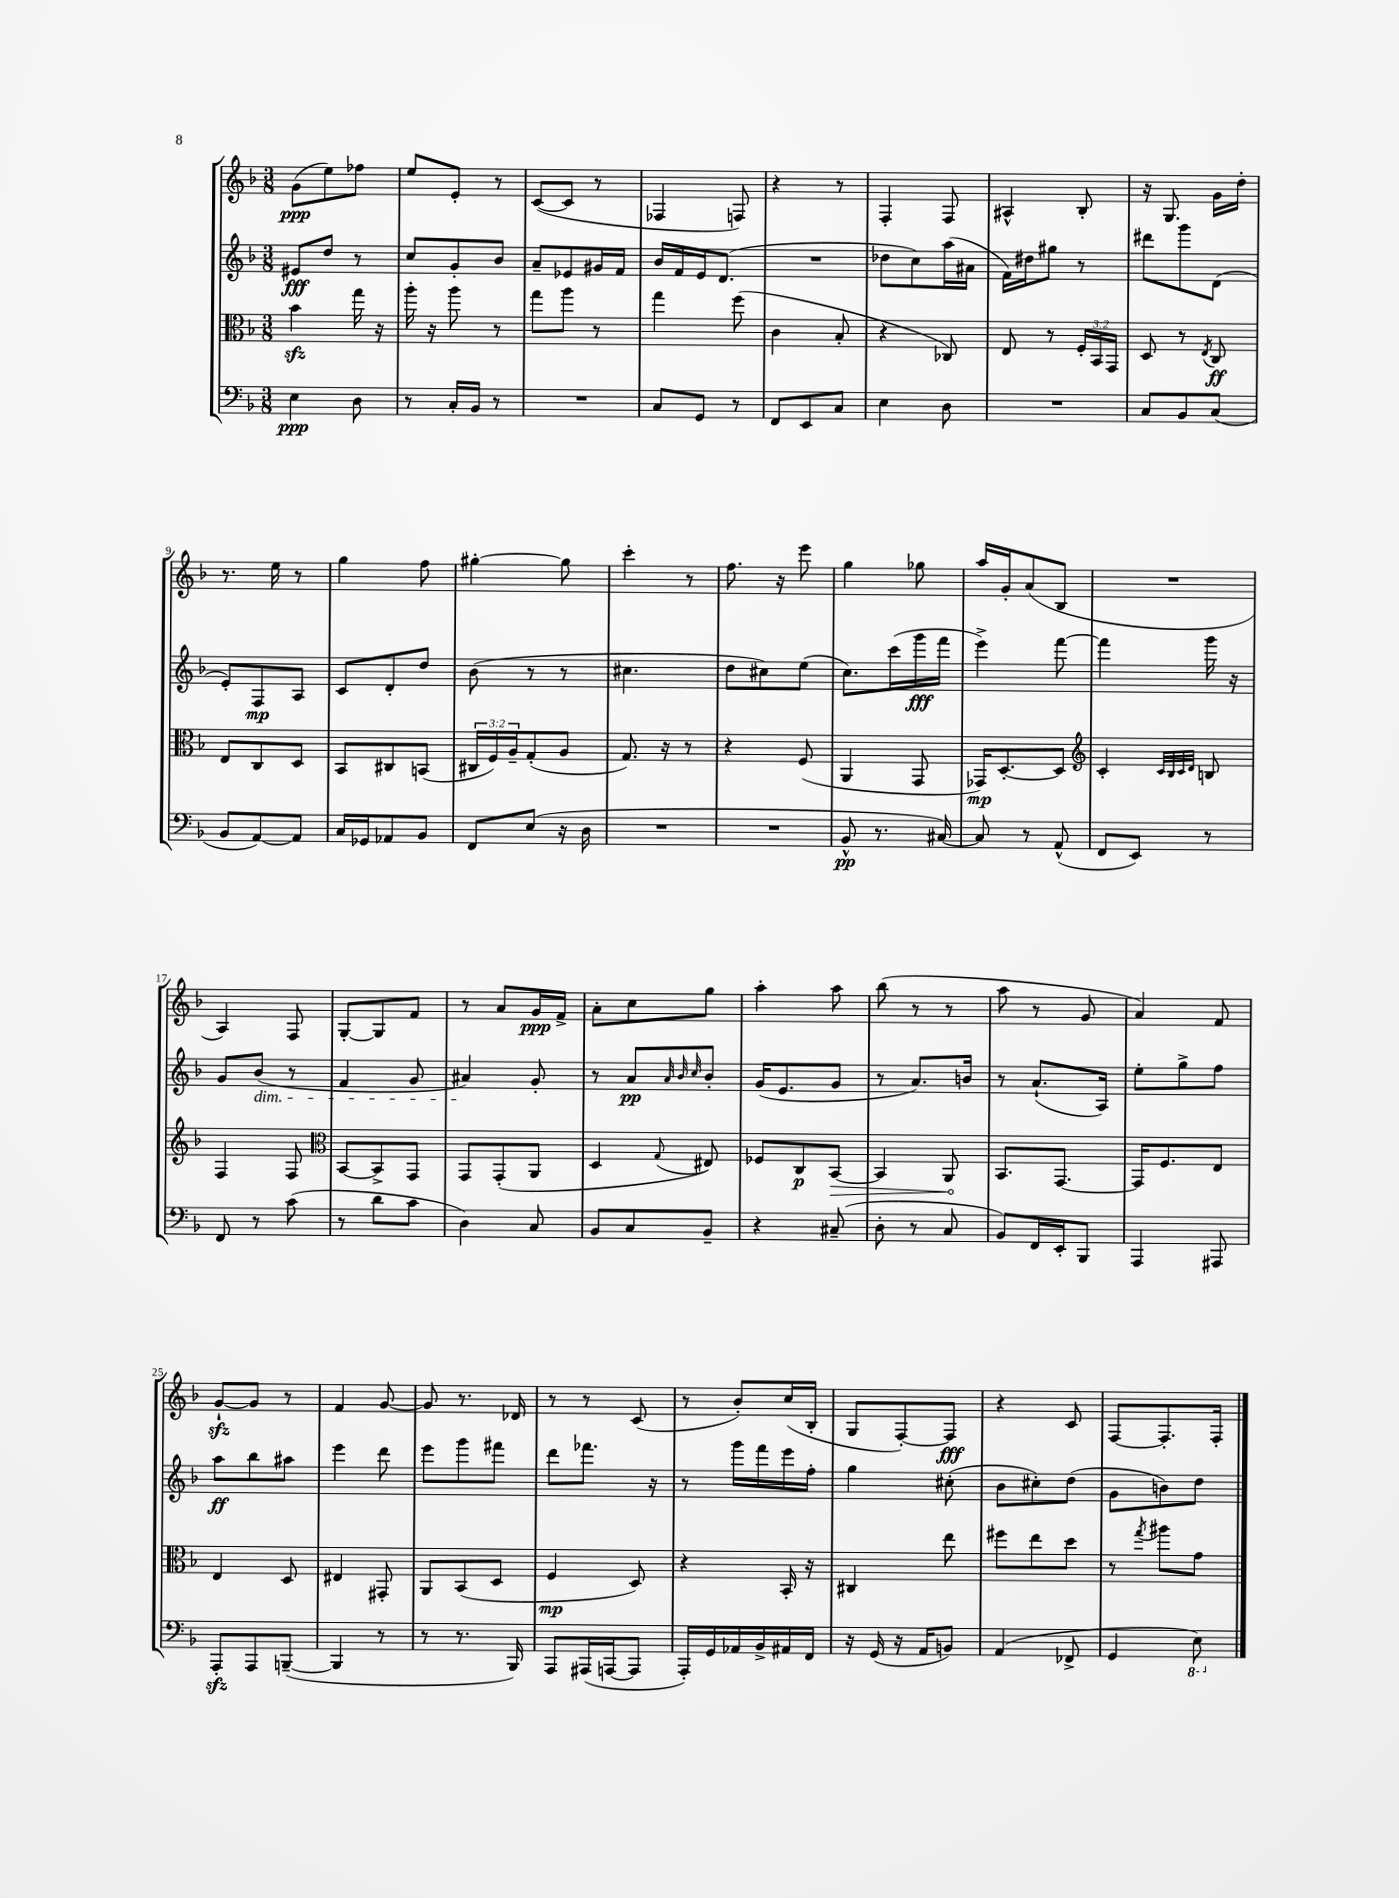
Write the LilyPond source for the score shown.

<<
\new StaffGroup <<
\new Staff = "s0" {
    \clef treble \key f \major \numericTimeSignature \time 3/8
    g'8\ppp( e''8) fes''8 |
    e''8 e'8-. r8 |
    c'8~( c'8 r8 |
    fes4 f8) |
    r4 r8 |
    f4-. f8 |
    ais4-^ bes8-. |
    r16 g8. g'16 d''16-. |
    r8. e''16 r8 |
    g''4 f''8 |
    gis''4~-. gis''8 |
    c'''4-. r8 |
    f''8. r16 e'''8 |
    g''4 ges''8 |
    a''16 g'16-. a'8( bes8 |
    R4. |
    a4) f8 |
    g8~-. g8 f'8 |
    r8 a'8 g'16\ppp f'16-> |
    a'8-. c''8 g''8 |
    a''4-. a''8 |
    bes''8( r8 r8 |
    a''8 r8 g'8 |
    a'4) f'8 |
    g'8~-!\sfz g'8 r8 |
    f'4 g'8~ |
    g'8 r8. des'16 |
    r8 r8 c'8( |
    r8 bes'8-.) c''16( bes16-. |
    g8 f8~-.) f8\fff |
    r4 c'8 |
    f8~ f8.-. f16-. \bar "|." |
}
\new Staff = "s1" {
    \clef treble \key f \major \numericTimeSignature \time 3/8
    eis'8\fff d''8 r8 |
    c''8 g'8-. bes'8 |
    a'8-- ees'8 gis'16 f'16 |
    bes'16 f'16 e'16 d'8.( |
    R4. |
    des''8 c''8) a''16( ais'16 |
    f'16) dis''16 gis''8 r8 |
    dis'''8 g'''8 d'8( |
    e'8-.) f8\mp a8 |
    c'8 d'8-. d''8 |
    bes'8( r8 r8 |
    cis''4. |
    d''8 cis''8) e''8( |
    c''8.) c'''16( g'''16\fff f'''16 |
    e'''4->) f'''8~ |
    f'''4 g'''16 r16 |
    g'8 bes'8\dim( r8 |
    f'4 g'8 |
    ais'4\!) g'8-. |
    r8 a'8\pp \grace { a'32 bes'32 c''32 } bes'8-. |
    g'16( e'8. g'8 |
    r8 a'8.) b'16 |
    r8 a'8.-!( a16) |
    e''8-. g''8-> f''8 |
    a''8\ff bes''8 ais''8 |
    e'''4 d'''8 |
    e'''8 g'''8 fis'''8 |
    d'''8 fes'''8. r16 |
    r8 g'''16 f'''16 e'''16 f''16-. |
    g''4 cis''8-.( |
    bes'8 cis''8-.) d''8( |
    g'8 b'8) d''8 \bar "|." |
}
\new Staff = "s2" {
    \clef alto \key f \major \numericTimeSignature \time 3/8 \override Staff.TupletNumber.text = #tuplet-number::calc-fraction-text
    bes'4\sfz g''16 r16 |
    a''16-. r16 a''8 r8 |
    g''8 a''8 r8 |
    g''4 f''8( |
    c'4 bes8-. |
    r4 ces8) |
    e8 r8 \tuplet 3/2 { f16-. bes,16 g,16 } |
    d8 r8 \acciaccatura { e8 } c8\ff |
    e8 c8 d8 |
    bes,8 cis8 b,8( |
    \tuplet 3/2 { cis16 f16) a16-- } g8-.( a8 |
    g8.) r16 r8 |
    r4 f8( |
    a,4 g,8 |
    ges,16\mp) d8.~-. d8 |
    \clef treble c'4-. \grace { c'32 bes32 c'32 d'32 } b8 |
    f4 f8 |
    \clef alto bes,8~ bes,8-> g,8 |
    g,8 g,8-.( a,8 |
    d4 \appoggiatura { g8 } eis8) |
    fes8 c8\p \once \override Hairpin.circled-tip = ##t bes,8~\> |
    bes,4 a,8\! |
    bes,8. g,8.~ |
    g,16 f8. e8 |
    e4 d8 |
    eis4 gis,8-. |
    a,8 bes,8( d8 |
    f4\mp d8) |
    r4 bes,16-. r16 |
    cis4 e''8 |
    fis''8 e''8 d''8 |
    r8 \acciaccatura { g''8 } ais''8 g'8 \bar "|." |
}
\new Staff = "s3" {
    \clef bass \key f \major \numericTimeSignature \time 3/8
    e4\ppp d8 |
    r8 c16-. bes,16 r8 |
    R4. |
    c8 g,8 r8 |
    f,8 e,8 c8 |
    e4 d8 |
    R4. |
    c8 bes,8 c8( |
    bes,8 a,8~) a,8 |
    c16 ges,16 aes,8 bes,8 |
    f,8 e8( r16 d16 |
    R4. |
    R4. |
    bes,8-^\pp r8. cis16~) |
    cis8 r8 a,8-^( |
    f,8 e,8) r8 |
    f,8 r8 c'8( |
    r8 d'8 c'8 |
    d4) c8 |
    bes,8 c8 bes,8-- |
    r4 cis8--( |
    d8-. r8 c8 |
    bes,8) f,16 e,16-. bes,,8 |
    a,,4 ais,,8 |
    a,,8-.\sfz a,,8 b,,8~--( |
    b,,4 r8 |
    r8 r8. bes,,16) |
    a,,8 ais,,16( a,,16~ a,,8 |
    a,,16-.) g,16 aes,16 bes,16-> ais,16 f,16 |
    r16 g,16( r16 a,16 b,8) |
    a,4( fes,8-> |
    g,4 \ottava #-1 e,8) \ottava #0 \bar "|." |
}
>>
>>
